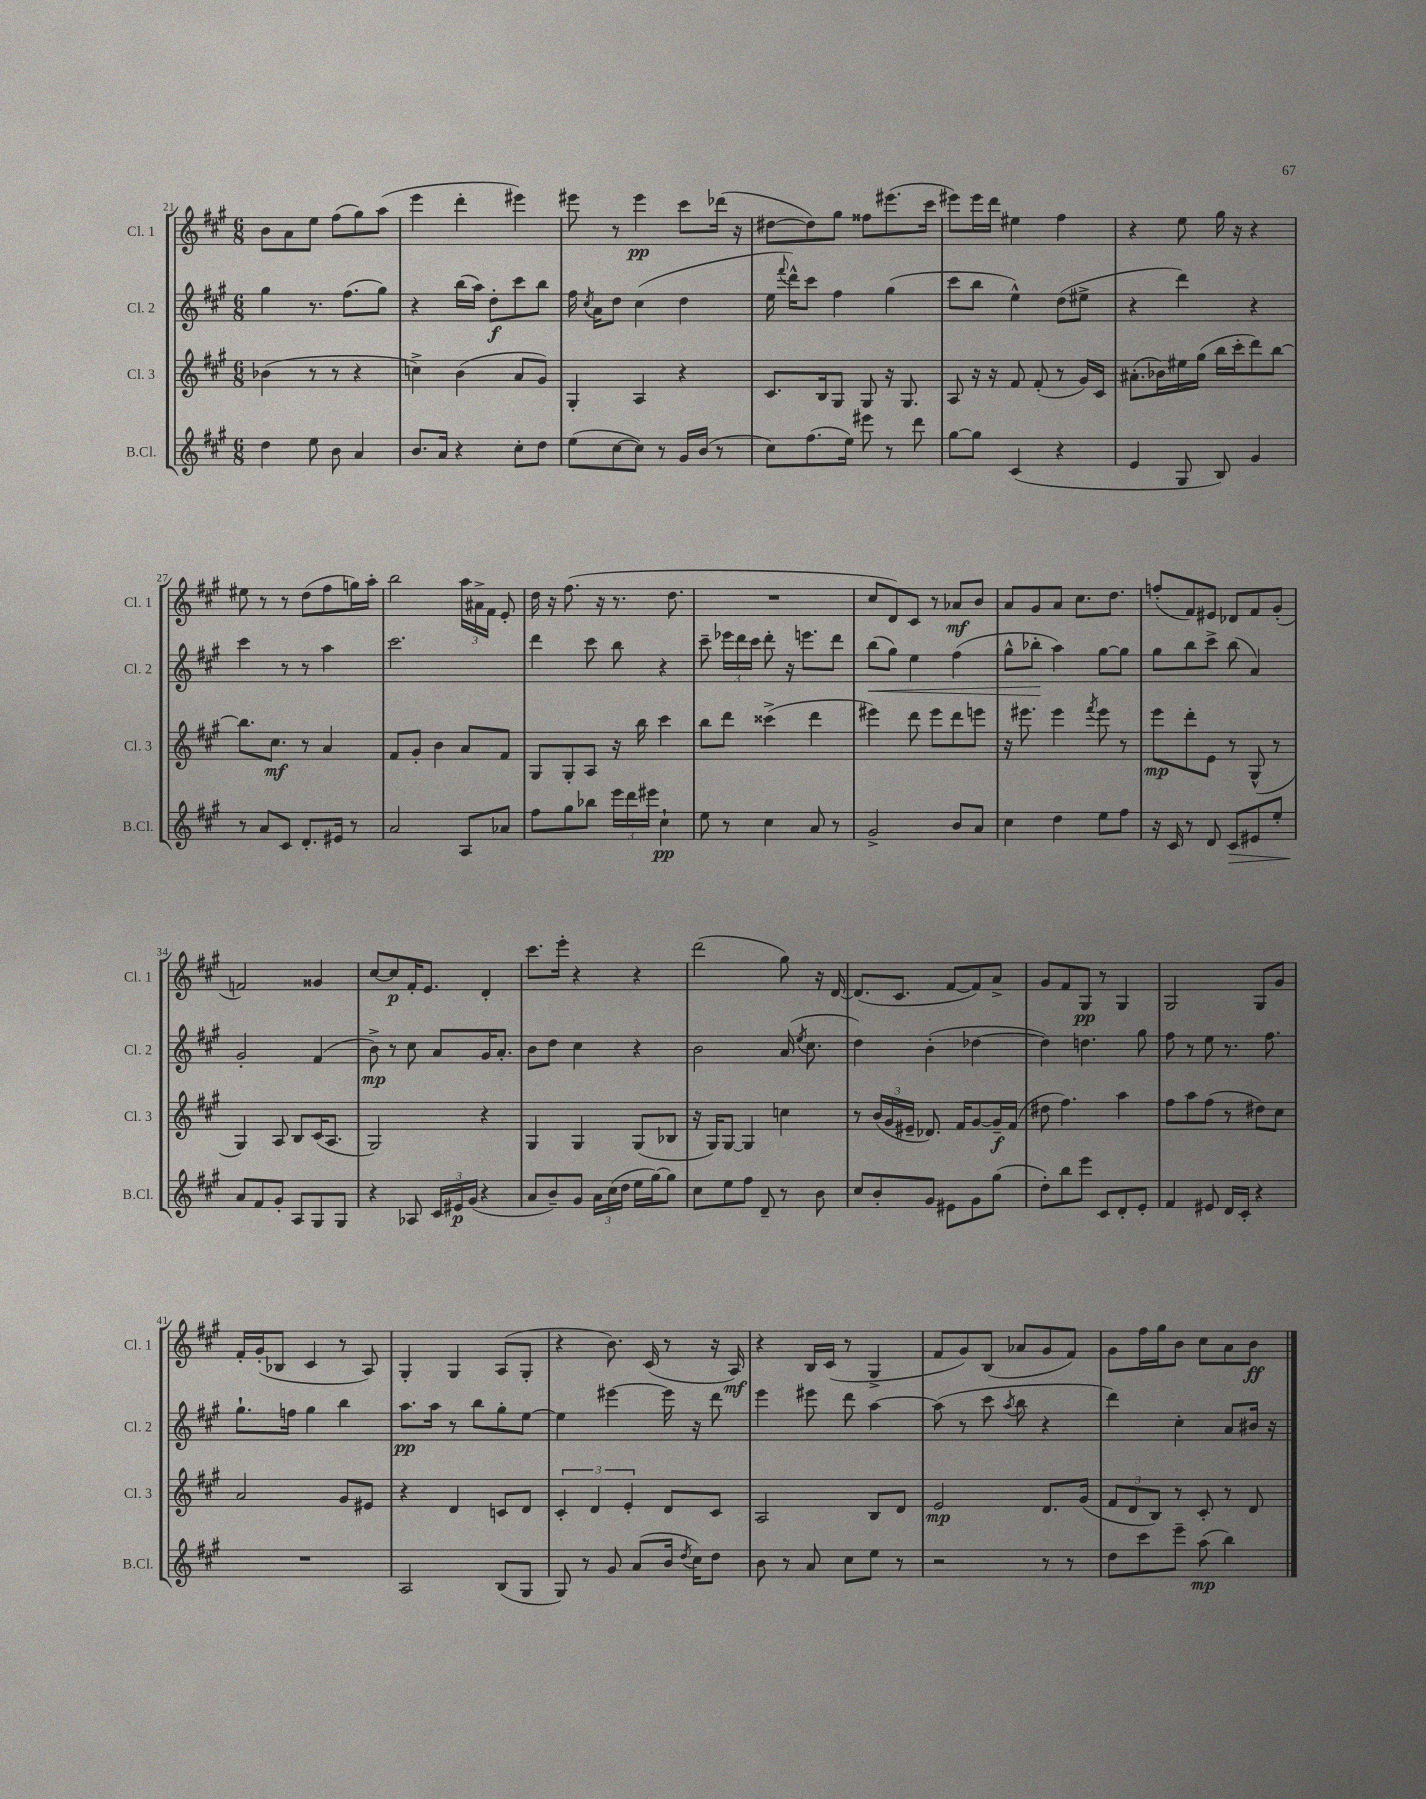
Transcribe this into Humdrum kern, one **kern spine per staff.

**kern	**kern	**kern	**kern
*staff4	*staff3	*staff2	*staff1
*clefG2	*clefG2	*clefG2	*clefG2
*k[f#c#g#]	*k[f#c#g#]	*k[f#c#g#]	*k[f#c#g#]
*M6/8	*M6/8	*M6/8	*M6/8
4dd	(4b-	4gg#	8b
.	.	.	8a
8ee	8r	8.r	8ee
8b	8r	.	(8ff#
.	.	(8.ff#	.
4a	4r	.	8gg#)
.	.	8gg#)	(8aa
=	=	=	=
8.b	4cc^)	4r	4eee
16a	.	.	.
4r	(4b	(16bb	4ddd'
.	.	16aa)	.
.	.	8dd'	.
8cc#'	8a	8ccc#	4eee#)
8dd	8g#)	8bb	.
=	=	=	=
(8ee	4G#'	16ff#	8eee#
.	.	8qcc#	.
.	.	16a	.
[8cc#	.	8dd	8r
8cc#])	4A	(4cc#	4eee#
8r	.	.	.
16g#	4r	4dd	8ccc#
(16b	.	.	.
8r	.	.	(16ddd-
.	.	.	16r
=	=	=	=
8cc#)	8.c#	16ee	[8dd#
.	.	8qqfff#	.
.	.	16ddd^^)	.
(8.ff#	.	8ccc#	8dd#])
.	16B	.	.
.	8G#	4ff#	8gg#
16ee)	.	.	.
8eee#	8G#	.	8ff##
8r	16r	(4gg#	(8.eee#
.	8.G#	.	.
8ddd	.	.	.
.	.	.	16ccc#
=	=	=	=
[8gg#	8A	8ccc#	8eee#)
8gg#]	16r	8bb	16eee#
.	16r	.	16ddd
(4c#	8f#	4ee^^)	4ee#
.	(8f#'	.	.
4r	8r	(8dd	4ff#
.	16g#)	8ee#^	.
.	16c#	.	.
=	=	=	=
4e	(8.a#'	4r	4r
.	16b-)	.	.
8G#	16ee#	4ddd)	8ee
.	(16gg#	.	.
8B)	16bb	.	16gg#
.	16ccc#'	.	16r
4g#	8ddd)	4r	4r
.	[8bb	.	.
=	=	=	=
8r	8.bb]	4ccc#	8ee#
8a	.	.	8r
.	8.cc#	.	.
8c#	.	8r	8r
8.d'	8r	8r	(8dd
.	4a	4aa	8ff#
16e#	.	.	.
8r	.	.	16gg)
.	.	.	16aa'
=	=	=	=
2a	8f#	2.ccc#	2bb
.	8g#'	.	.
.	4b	.	.
8A	8a	.	24aa
.	.	.	24a#^
.	.	.	24f#
8a-	8f#	.	8e'
=	=	=	=
8ff#	8G#	4ddd	16dd
.	.	.	16r
8gg#	8G#'	.	(8.ff#
8bb-	8A	8ccc#	.
.	.	.	16r
24eee	16r	8bb	8.r
24ddd	.	.	.
.	16bb	.	.
24eee#	.	.	.
4cc#`	4ccc#	4r	.
.	.	.	8.dd
=	=	=	=
8ee	8bb	8ccc#~	2.r
8r	8ddd	24eee-	.
.	.	24ddd	.
.	.	24ccc#	.
4cc#	(4ccc##^	8ddd'	.
.	.	16r	.
.	.	8.eee	.
8a	4ddd	.	.
8r	.	8ddd	.
=	=	=	=
2g#^	4eee#)	(8bb	8cc#
.	.	8gg#)	8d)
.	8ddd	4ee	8c#
.	8eee#	.	8r
8b	8ddd	(4ff#	8a-
8a	8eee	.	8b
=	=	=	=
4cc#	16r	8gg#^^	8a
.	8.eee#	.	.
.	.	8bb-'	8g#
4dd	4eee#	4aa)	8a
.	.	.	8.cc#
.	8qfff#	.	.
8ee	8eee#	[8gg#	.
.	.	.	8.dd
8ff#	8r	8gg#]	.
=	=	=	=
16r	8eee	8gg#	(8ff'
16c#	.	.	.
8r	8ddd'	8bb	8f#)
8d	8e	8ccc#^	8e#
8c#	8r	(8bb	8d-
8e#	(8G#^^	4a)	8f#
8ee'	8r	.	(8g#'
=	=	=	=
8a	4G#)	2g#'	2f)
8f#	.	.	.
8g#'	8A	.	.
8A	8B	.	.
8G#	(16c#	(4f#	4g##
.	8.A	.	.
8G#	.	.	.
=	=	=	=
4r	2G#)	8b^)	[8cc#
.	.	8r	8cc#]
8A-	.	8cc#	16f#'
.	.	.	8.e
24c#	.	8a	.
24e#	.	.	.
(24g#	.	.	.
4r	4r	16g#	4d'
.	.	8.a'	.
=	=	=	=
8a	4G#	8b	8.ccc#
8b~)	.	8dd	.
.	.	.	16eee'
8g#	4G#	4cc#	4r
24a	.	.	.
(24cc#	.	.	.
24dd	.	.	.
16ee	(8G#	4r	4r
[16gg#)	.	.	.
8gg#]	8B-	.	.
=	=	=	=
8cc#	16r	2b	(2ddd
.	16G#)	.	.
8ee	[8G#	.	.
8ff#	4G#]	.	.
8d~	.	.	.
8r	4cc	(16a	8gg#)
.	.	8qee	.
.	.	8.cc#	.
8b	.	.	16r
.	.	.	[16d
=	=	=	=
8cc#	8r	4dd)	(8.d]
8b'	(24b	.	.
.	24g#	.	.
.	.	.	8.c#
.	24e#~	.	.
8g#	8.d-)	(4b'	.
8e#	.	.	[8f#
.	16f#	.	.
8g#	[8g#	[4dd-	8f#])
(8gg#	16g#~]	.	8a^
.	(16f#	.	.
=	=	=	=
8dd')	8dd#	4dd-])	8g#
8bb	4.ff#)	.	8f#
8eee	.	4.dd	8G#
8c#	.	.	8r
8d'	4aa	.	4G#
8e'	.	8gg#	.
=	=	=	=
4f#	8ff#	8ff#	2G#
.	8aa	8r	.
8e#	(8ff#	8ee	.
16d	8r	8.r	.
16c#'	.	.	.
4r	8dd#)	.	8G#
.	.	8.ff#	.
.	8cc#	.	8g#
=	=	=	=
2.r	2a	8.gg#`	16f#'
.	.	.	(16g#'
.	.	.	8B-
.	.	16ff	.
.	.	4gg#	4c#
.	8g#	4bb	8r
.	8e#	.	8A)
=	=	=	=
2A	4r	8.aa	4G#'
.	.	16aa	.
.	4d	8r	4G#
.	.	8bb	.
(8B	8c	8gg#'	(8A
8G#	8d	[8ee	8G#'
=	=	=	=
8G#)	6c#'	4ee]	4r
8r	.	.	.
.	6d	.	.
8g#	.	[4eee#	8.b)
.	6e'	.	.
(8a	.	.	.
.	.	.	(16c#
16b	8d	16eee#]	8r
8qdd	.	.	.
16cc#)	.	16r	.
8dd	8c#	8ddd	16r
.	.	.	16A)
=	=	=	=
8b	2A	4eee	4r
8r	.	.	.
8a	.	8eee#	16B
.	.	.	(16c#
8cc#	.	8ddd	8r
8ee	8B	[4aa	4G#^
8r	8d	.	.
=	=	=	=
2r	2e	(8aa]	8f#
.	.	8r	8g#)
.	.	8ccc#	(8B
.	.	8qaa	.
.	.	8bb	8a-
8r	8.d	4r	8g#
8r	.	.	8f#)
.	(16g#	.	.
=	=	=	=
8dd	12f#	4ddd)	8g#
.	12d	.	.
8ccc#	.	.	16ff#
.	12B)	.	.
.	.	.	16gg#
8eee~	8r	4cc#'	8b
(8aa	8c#'	.	8cc#
4bb)	8r	8a	8a
.	8d	16b#	8b
.	.	16r	.
==	==	==	==
*-	*-	*-	*-
